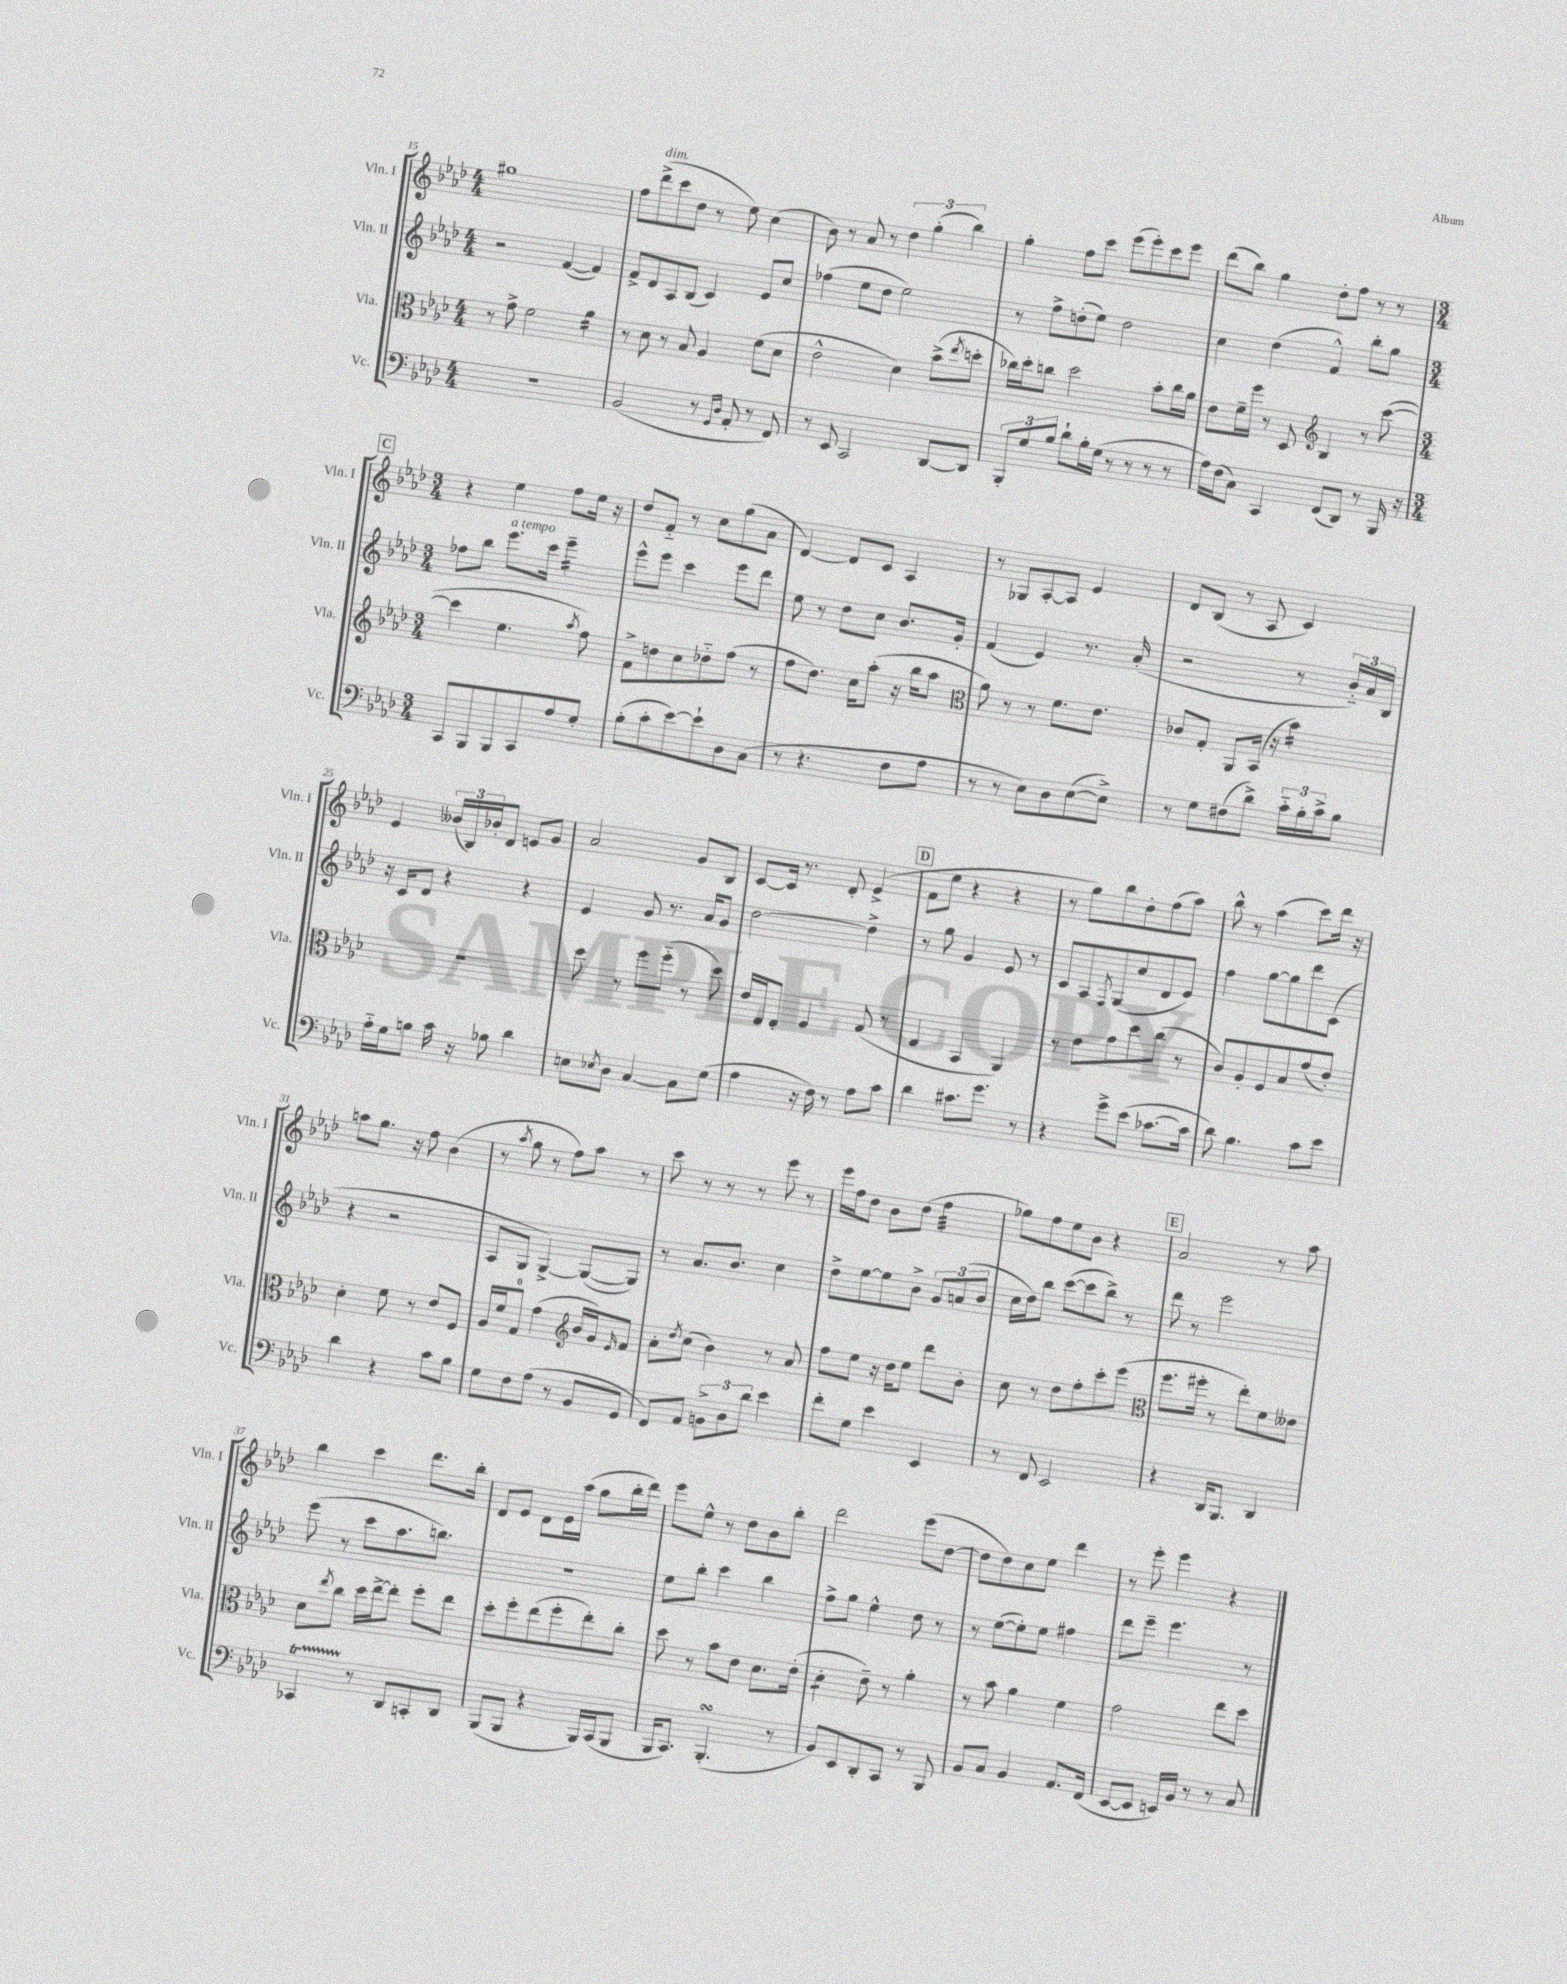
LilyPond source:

<<
\new StaffGroup <<
\new Staff = "s0" \with { instrumentName = "Vln. I" shortInstrumentName = "Vln. I" } {
    \clef treble \key aes \major \numericTimeSignature \time 4/4
    gis''1 |
    f''8 des'''8->^\markup { \italic "dim." }( c'''8 des''8 r8 ees''8) c''4( |
    bes'8) r8 aes'8 r8 \tuplet 3/2 { des''4 g''4-.( bes''4) } |
    g''4-. f''8 c'''8 ees'''8( ees'''8-.) c'''8 ees'''8 |
    des'''8( bes''8) g''4 des''8-. f''8 r8 r8 |
    \mark \markup { \box "C" } \numericTimeSignature \time 3/4 r4 ees''4 f''8 ees''16 r16 |
    des''8 f'8-_ r8 c''8 g''8( aes'8 |
    des'4~) des'8 c'8 aes4 |
    r8 ges8 aes8~-. aes8 ees'4 |
    des'8 bes8( r8 aes8 c'4) |
    ees'4 \tuplet 3/2 { beses'16( bes16) bes'16-. } des'8 e'8 g'8 |
    aes'2 g'8 bes8 |
    c'8~ c'16 r8. des'8-. ees'4->( |
    \mark \markup { \box "D" } f'8 ees''8 r4 r4 |
    r8 g''8) bes''8 des''8-. f''8( aes''8) |
    bes''8-^ r8 aes''4( c'''8) des'''16 r16 |
    a''8 g''8. r16 f''8 bes'4( |
    r8 \acciaccatura { aes''8 } g''8 r8 f''8) aes''8 r8 |
    c'''8 r8 r8 r8 ees'''8 r8 |
    ees'''16 f''16 des''8 bes'8 des''8( f''4:32 |
    ges''8) f''8 ees''8 bes'8 r4 |
    \mark \markup { \box "E" } aes'2 r8 aes''8 |
    bes''4 c'''4 des'''8. bes''16-. |
    des'8 ees'8 des'8 ees'16 aes''16( g''8 bes''16-. des'''16) |
    ees'''8 ees''8-^ r8 des''8 bes'8 bes''8-. |
    des'''2 ees'''8( des''8~ |
    des''8 des''8) c''8 ees''8 des'''4 |
    r8 ees'''8-. ees'''4 r4 \bar "|." |
}
\new Staff = "s1" \with { instrumentName = "Vln. II" shortInstrumentName = "Vln. II" } {
    \clef treble \key aes \major \numericTimeSignature \time 4/4
    r2 f'4~( f'4) |
    f'8-> des'8 aes8 bes8( c'4) ees'8 c''8 |
    fes''4( ees''8 des''8 ees''2) |
    r8 f''8-> d''8-.( ees''8) d''2 |
    c''4 des''4( f'4-^) bes''8-. g''8 |
    \mark \markup { \box "C" } \numericTimeSignature \time 3/4 fes''8 bes''8 ees'''8.^\markup { \italic "a tempo" } c'''16 ees'''4:16-- |
    ees'''8-^ ees'''8 c'''4 ees'''8 des'''8 |
    ees''8 r8 des''8 c''8 bes'8. g'16-. |
    f'4( ees'4) r8. aes'16-.( |
    r2 r8 \tuplet 3/2 { bes'16-_) aes'16 bes16 } |
    r16 c'16 des'8 r4 r4 |
    ees'4 g'8 r8. aes'16 g'8 |
    des''2~ des''4-> |
    \mark \markup { \box "D" } r8 g''8 g'4 ees'8 r8 |
    c'8 aes8 \acciaccatura { f8 } g8( c''8 des'8 ees'8) |
    f''4 g''8~ g''8 des'''8 c'8( |
    r4 r2 |
    aes8 g8 g4~->) g8~( g8) |
    r8 aes'8. bes'8. c''4 |
    des''8-> ees''8~ ees''8 bes'8-> \tuplet 3/2 { g'8 a'8( bes'8 } |
    c''16 des''16) bes''8 c'''8~( c'''8 bes''8->) r8 |
    \mark \markup { \box "E" } des'''8 r8 ees'''2 |
    ees'''8( r8 c'''8 aes''8. b''8.) |
    R2. |
    ees''8 bes''8-. c'''4 bes''4 |
    f''8-> g''8 ees''4-^ des''8 r8 |
    r8 ees''8~( ees''8-.) ees''8 fis''4 |
    des'''8 ees'''8-- ees'''4. r8 \bar "|." |
}
\new Staff = "s2" \with { instrumentName = "Vla." shortInstrumentName = "Vla." } {
    \clef alto \key aes \major \numericTimeSignature \time 4/4
    r8 g'8-> f'2 aes'4:16 |
    r8 des'8 r8 bes8 aes4 f'8( des'8 |
    ees'2-^ des'4) bes'8->( \acciaccatura { ees''8 } d''8-. |
    ces''16) des''16-. c''8 des''2 bes'8-. c''16 aes'16 |
    ees'8 f'16-- f''16 r8 des8 \clef treble bes4 r8 c'''8~( |
    \mark \markup { \box "C" } \numericTimeSignature \time 3/4 c'''4 ees''4. \acciaccatura { aes''8 } f''8) |
    f'8-> d''8 c''8 des''8-_ f''8( r8 |
    f''8 des''8.) c''16 aes''8-.( r16 bes''16 aes''8 |
    \clef alto aes'8) r8 r8 f'8. ees'8. |
    ces'8 g8-. aes,8 bes,16( r16 bes'4:16) |
    R2. |
    des''8 r8 f''8 f''8-_( r8 des''8) |
    ees'16 ees16 ees8-. f4 g8( r8 |
    \mark \markup { \box "D" } ees4 bes,4 aes,4) |
    r8 ees'8 g'8 des''8 c''8( r8 |
    c'8) aes8-. f8 bes8 g'8( ees'8-.) |
    des'4-. f'8 r8 ees'8 f8 |
    aes16 f'16 g8-0 g'4( \clef treble bes'16 g'16) \grace { ees'16 } f'8 |
    aes'8-. \acciaccatura { des''8 } c''8( bes'4) r8 aes'8 |
    f''8 ees''8 r16 des''16 ees''8 des'''8 bes'8-. |
    c''8 r8 des''8 f''8-. c'''8-. ees'''8( |
    \mark \markup { \box "E" } \clef alto f''8. fis''16-. r8 ees''8-.) f'8 eeses'8 |
    des'8 \acciaccatura { ees''8 } c''8 des''16 ees''16~-> ees''8-. f''8-. ees''8 |
    des''8-. f''8-. ees''8( f''8-. ees''8-.) c''8-. |
    des''8 r8 bes'8 ees'8 des'8. ees'16-.( |
    des'4:8-. ees'8--) r8 aes'4-. |
    r8 bes'8 aes'4 f'4 |
    g'2 ees''8 des''8 \bar "|." |
}
\new Staff = "s3" \with { instrumentName = "Vc." shortInstrumentName = "Vc." } {
    \clef bass \key aes \major \numericTimeSignature \time 4/4
    R1 |
    bes,2( r8 \grace { g,16 des16 } aes,8-. r8 f,8) |
    r8 ees,8 c,2 des,8~ des,8 |
    \tuplet 3/2 { bes,,8-. g8 bes8 } des'8-! bes16-. g16( r8 r8 r8 r8 |
    aes16) f16( c8) c,4 f,8( des,8) r8 bes,,16 r16 |
    \mark \markup { \box "C" } \numericTimeSignature \time 3/4 c,8 bes,,8 bes,,8 c,8 aes8 g8-. |
    bes8-.( c'8-. ees'8~) ees'8-! des8 c8( |
    r8 r4. f8 aes8 |
    r8 r8 ees8) des8 ees8~( ees8->) |
    r8 g8 fis8( des'8->) \tuplet 3/2 { c'16-_ bes16-. c'16-> } bes8 |
    aes16-_ g16 b8 c'16 r16 bes8 des'4 |
    e8 \acciaccatura { ees8 } des8 c4~ c8 g8( |
    aes4 r16 f16) r8 aes8 c'8 |
    \mark \markup { \box "D" } des'4 cis'8. g'8. r8 |
    r4 g'8-> ees'8( ces'8.~ ces'16 |
    des'8) bes4. c'8 ees'8 |
    des'4 r4 c'8 bes8 |
    g8 f8 aes8( r8 bes,8 g,8 |
    f,8) aes,8 \tuplet 3/2 { b,8-> des8 des'8 } ees'4 |
    f'8-. g8 ees'4 ees,4 |
    r8 f,8 ees,2 |
    \mark \markup { \box "E" } r4 des,16 bes,,8. des,4 |
    ces,4\startTrillSpan r8\stopTrillSpan des,8 c,8-. des,8 |
    bes,,8( bes,,8 r4 bes,,16) c,16( bes,,8 |
    bes,,16 c,8.) bes,,4.-.\turn( r8 |
    bes,8) ees,8 des,8-. c,8 r8 bes,,8 |
    bes,8 c8 bes,4 aes,8. f,16( |
    ees,8~ ees,8 e,16) bes,16 r8 r8 c8 \bar "|." |
}
>>
>>
\layout { \context { \Score currentBarNumber = #15 } }
